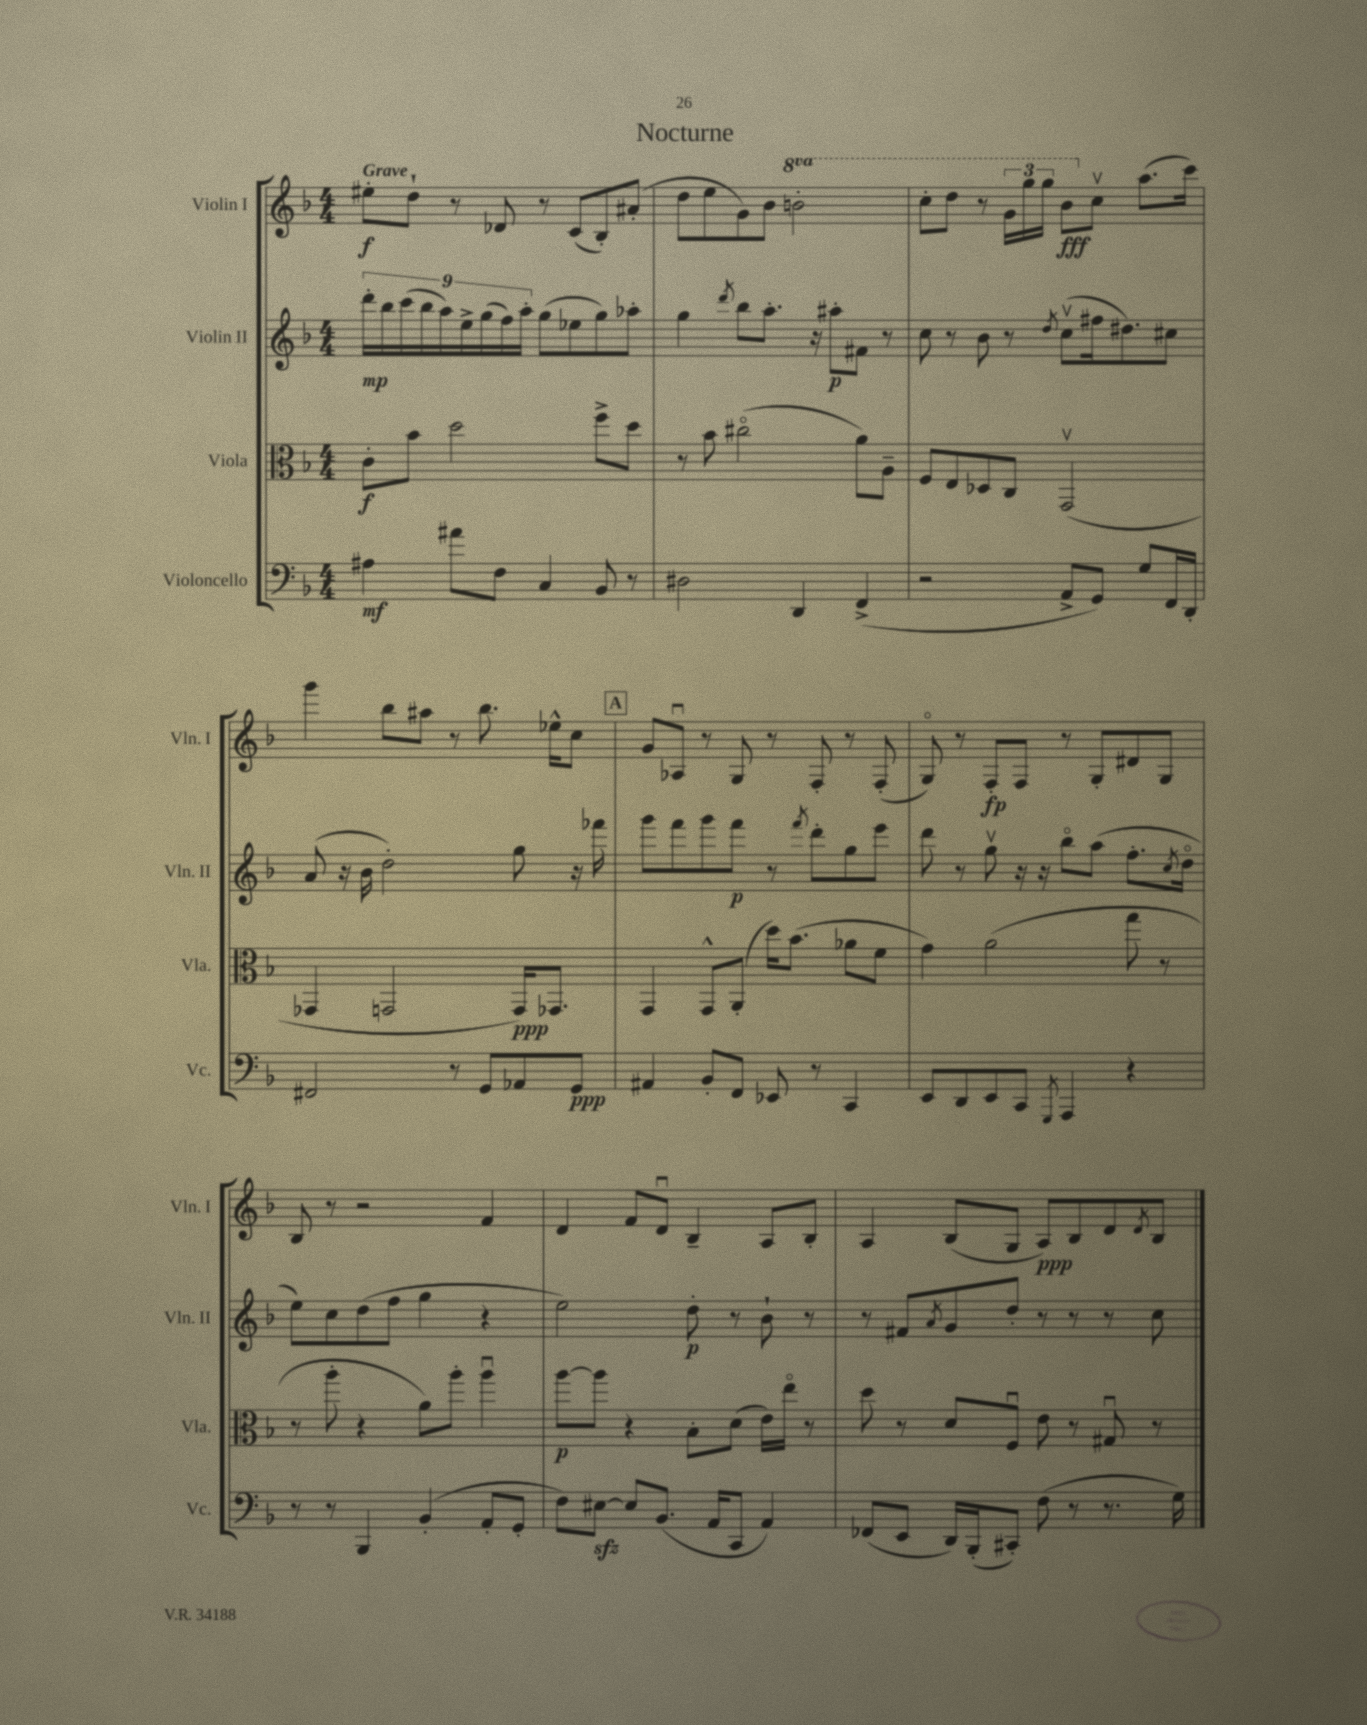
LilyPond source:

\header { title = "Nocturne" }
<<
\new StaffGroup <<
\new Staff = "s0" \with { instrumentName = "Violin I" shortInstrumentName = "Vln. I" } {
    \clef treble \key f \major \numericTimeSignature \time 4/4 \set Staff.ottavationMarkups = #ottavation-simple-ordinals \tempo "Grave"
    eis''8-.\f d''8-! r8 des'8 r8 c'8( bes8-.) ais'8-.( |
    d''8 e''8 g'8) bes'8 \ottava #1 b''2-. |
    c'''8-. d'''8 r8 \tuplet 3/2 { g''16 g'''16 g'''16 } bes''8\fff \ottava #0 c''8\upbow a''8.( c'''16) |
    g'''4 bes''8 ais''8 r8 bes''8. ees''16-^ c''8 |
    \mark \markup { \box "A" } g'8 aes8\downbow r8 g8 r8 f8-. r8 f8-.( |
    g8\flageolet) r8 f8-.\fp f8 r8 g8-. dis'8 g8 |
    bes8 r8 r2 f'4 |
    d'4 f'8 d'8\downbow bes4-- a8 bes8-. |
    a4 bes8( g8 a8\ppp) bes8 d'8 \acciaccatura { d'8 } bes8 \bar "|." |
}
\new Staff = "s1" \with { instrumentName = "Violin II" shortInstrumentName = "Vln. II" } {
    \clef treble \key f \major \numericTimeSignature \time 4/4
    \tuplet 9/8 { d'''16-.\mp bes''16 c'''16( bes''16 a''16) e''16-> g''16( f''16) a''16-. } g''8( ees''8 g''8) aes''8-. |
    g''4 \acciaccatura { d'''8 } bes''8 a''8.-. r16 ais''8-.\p fis'8 r8 |
    c''8 r8 bes'8 r8 \acciaccatura { d''8 } c''8\upbow( fis''16 dis''8.) cis''8 |
    a'8( r16 bes'16 d''2-.) g''8 r16 fes'''16 |
    \mark \markup { \box "A" } g'''8 f'''8 g'''8 f'''8\p r8 \acciaccatura { f'''8 } d'''8-. g''8 e'''8 |
    d'''8 r8 g''8\upbow r16 r16 bes''8\flageolet a''8( f''8.-. \acciaccatura { c''8 } d''16\flageolet |
    e''8) c''8 d''8( f''8 g''4 r4 |
    e''2) d''8-.\p r8 bes'8-! r8 |
    r8 fis'8 \acciaccatura { a'8 } g'8 d''8-. r8 r8 r8 c''8 \bar "|." |
}
\new Staff = "s2" \with { instrumentName = "Viola" shortInstrumentName = "Vla." } {
    \clef alto \key f \major \numericTimeSignature \time 4/4
    c'8-.\f bes'8 d''2 f''8-> d''8 |
    r8 bes'8 cis''2\flageolet( a'8) a8-- |
    f8 e8 des8 c8 g,2\upbow( |
    ges,4 g,2 g,16\ppp) ges,8. |
    \mark \markup { \box "A" } g,4 g,8-^ a,8-.( d''16) bes'8.( aes'8 f'8 |
    g'4) a'2( g''8 r8 |
    r8 a''8-. r4 a'8) a''8-. a''4\downbow |
    a''8~\p a''8 r4 bes8-. d'8( e'16) e''16\flageolet r8 |
    d''8 r8 d'8 f8\downbow e'8 r8 gis8\downbow r8 \bar "|." |
}
\new Staff = "s3" \with { instrumentName = "Violoncello" shortInstrumentName = "Vc." } {
    \clef bass \key f \major \numericTimeSignature \time 4/4
    ais4\mf ais'8 f8 c4 bes,8 r8 |
    dis2 d,4 f,4->( |
    r2 a,8-> g,8) g8 f,16 d,16-. |
    fis,2 r8 g,8 aes,8 g,8\ppp |
    \mark \markup { \box "A" } ais,4 bes,8-. f,8 ees,8 r8 c,4 |
    e,8 d,8 e,8 c,8 \acciaccatura { g,,8 } a,,4 r4 |
    r8 r8 bes,,4 bes,4-.( a,8-. g,8-. |
    f8) eis8~\sfz eis8 bes,8.( a,16 c,8 a,4) |
    fes,8( e,8 d,16) bes,,16-.( cis,8-.) f8( r8 r8. g16) \bar "|." |
}
>>
>>
\layout { \context { \Score \remove "Bar_number_engraver" } }
